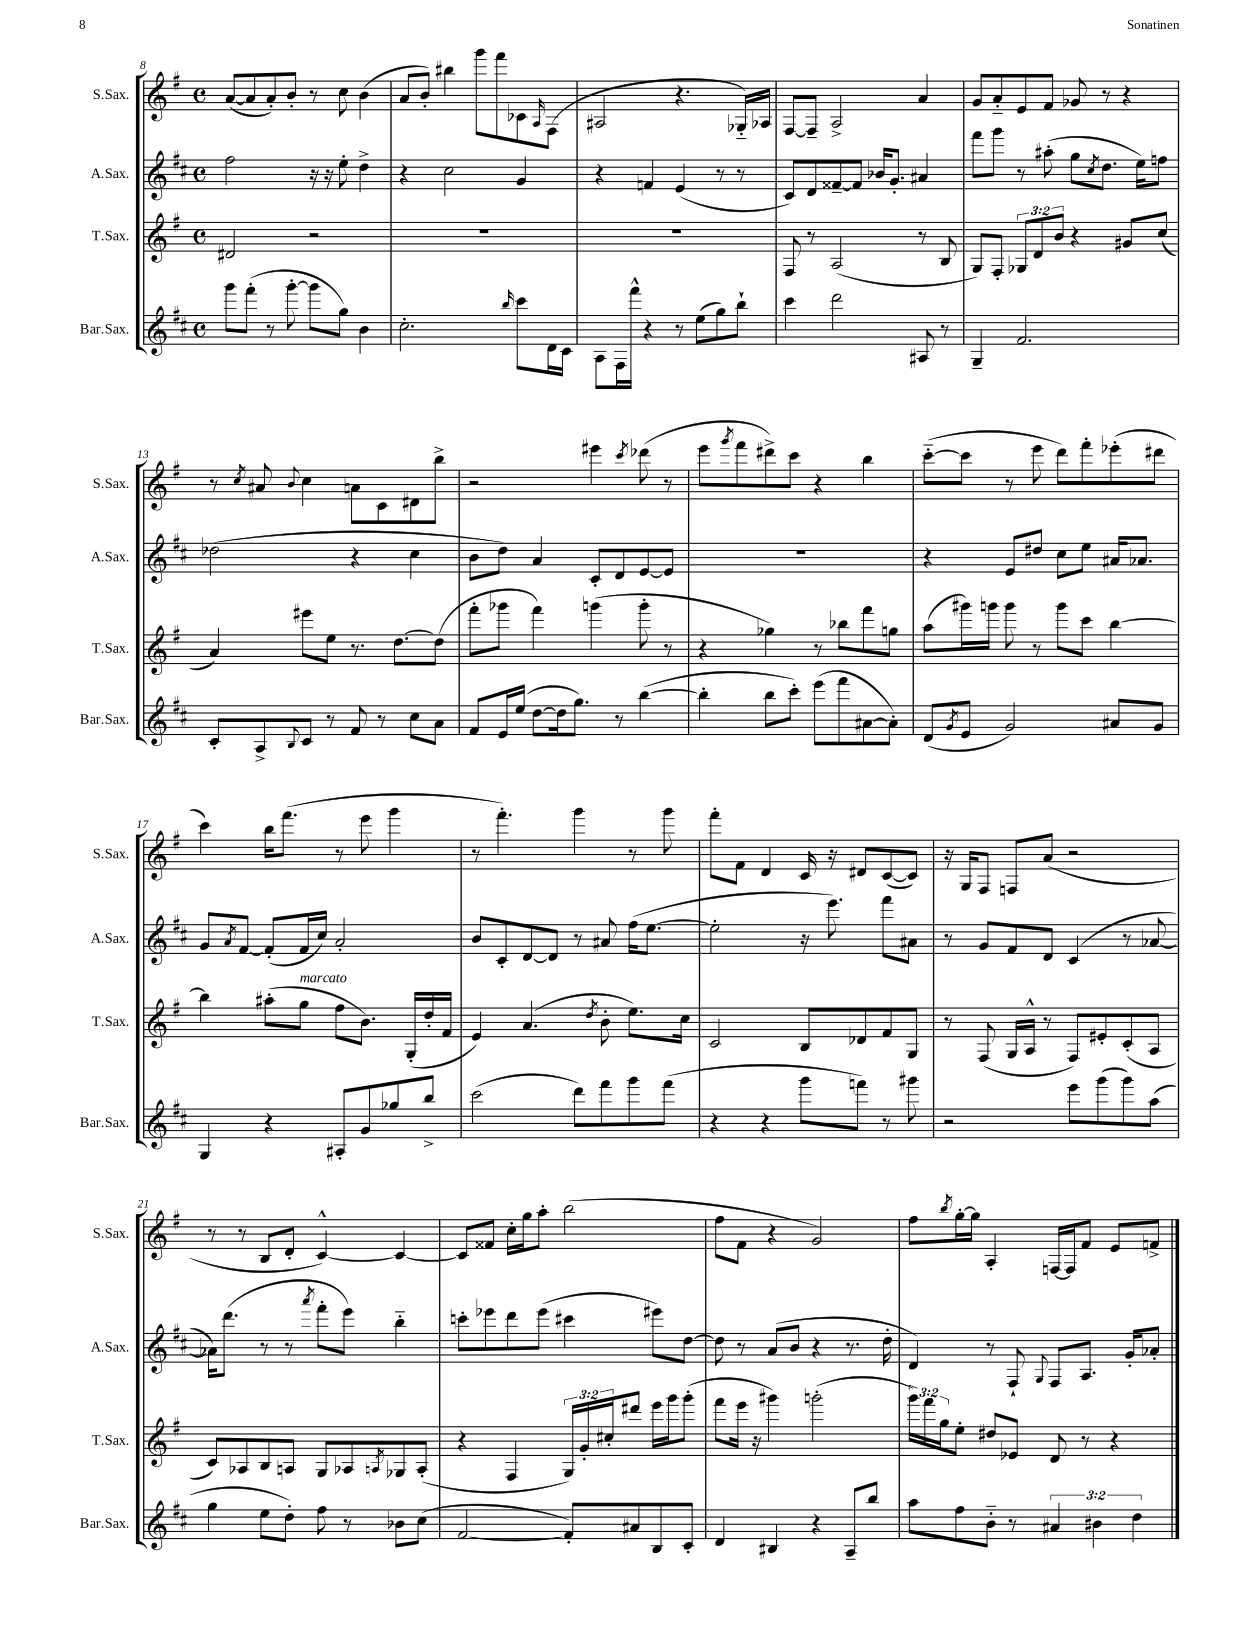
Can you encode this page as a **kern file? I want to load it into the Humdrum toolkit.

**kern	**kern	**kern	**kern
*part4	*part3	*part2	*part1
*staff4	*staff3	*staff2	*staff1
*I"Bar.Sax.	*I"T.Sax.	*I"A.Sax.	*I"S.Sax.
*I'Bar.Sax.	*I'T.Sax.	*I'A.Sax.	*I'S.Sax.
*clefG2	*clefG2	*clefG2	*clefG2
*k[f#c#]	*k[f#]	*k[f#c#]	*k[f#]
*M4/4	*M4/4	*M4/4	*M4/4
*met(c)	*met(c)	*met(c)	*met(c)
=8	=8	=8	=8
8ggg\L	2d#X/	2ff#\	([8a/L
(8fff#'\J	.	.	8a/]
8r	.	.	8a'/)
[8ggg'\	.	.	8b'/J
8ggg\L]	2r	16r	8r
.	.	16r	.
8gg\J)	.	8ee'\	8cc\
4b\	.	4dd^\	(4b\
=9	=9	=9	=9
2.cc#'\	1r	4r	8a/L
.	.	.	8b'/J)
.	.	2cc#\	4bb#X\
.	.	.	8ggg\L
.	.	.	8fff#\
16qqbb/	.	.	.
8ccc#\L	.	4g/	8c-X\
.	.	.	16qqA/
16d\L	.	.	(8F#\J
16c#\JJ	.	.	.
=10	=10	=10	=10
8A\L	1r	4r	2A#X/
16F#\L	.	.	.
16fff#^^\JJ	.	.	.
4r	.	4fn/	.
8r	.	(4e/	4.r
(8ee\L	.	.	.
8gg\)	.	8r	.
8bb`\J	.	8r	16G-X/LL)
.	.	.	16A-X/JJ
=11	=11	=11	=11
4ccc#\	8F#/	8c#/L)	[8F#/L
.	8r	8d/	8F#~/J]
2ddd\	(2A/	[8f##X~/	2A^/
.	.	8f##/J]	.
.	.	16b-X/KL	.
.	.	8.g'/J	.
8A#X/	8r	4a#X/	4a/
8r	8B/	.	.
=12	=12	=12	=12
4G~/	8G/L)	8fff#\L	8g/L
.	8F#'/J	8ggg\J	8a/
2.f#/	12G-X/L	8r	8e/
.	12d/	.	.
.	.	(8aa#X'\	8f#/J
.	12b/J	.	.
.	4r	8gg\L	8g-X/
.	.	8qcc#/	.
.	.	8.dd\J	8r
.	8g#X/L	.	4r
.	.	16ee\KL)	.
.	(8cc/J	8ffn\J	.
!!LO:LB:g=z
=13	=13	=13	=13
8c#'/L	4a/)	(2dd-X\	8r
.	.	.	8qcc/
8A^/	.	.	8a#X/
8qqB/	.	.	8qqb/
8c#/J	8eee#X\L	.	4cc\
8r	8ee\J	.	.
8f#/	8.r	4r	8an\L
8r	.	.	8c\
.	[8.dd\L	.	.
8cc#\L	.	4cc#\	8d#X\
8a\J	(8dd\J]	.	8bb^\J
=14	=14	=14	=14
8f#/L	8fff#'\L	8b\L	2r
16e/L	8ggg-X\J	8dd\J)	.
(16ee/JJ	.	.	.
[8dd\L	4fff#\)	4a/	.
16dd\k]	.	.	.
8.gg\J)	.	.	.
.	(4gggn\	8c#'/L	4eee#X\
8r	.	8d/	.
.	.	.	8qccc/
([4bb\	8ggg'\	[8e/	(8ddd-X\
.	8r	8e/J]	8r
=15	=15	=15	=15
4bb'\]	4r	1r	8eee\L
.	.	.	8qggg/
.	.	.	8fff#\
8bb\L	4gg-X\)	.	8ddd#X^\)
8ccc#'\J)	.	.	8ccc\J
(8eee\L	8r	.	4r
8fff#\	8bb-X\L	.	.
[8a#X\	8fff#\	.	4bb\
8a#'\J])	8ggn\J	.	.
=16	=16	=16	=16
(8d/L	(8aa\L	4r	([8ccc\L
8qg/	.	.	.
8e/J	16ggg#X\L)	.	8ccc\J]
.	16gggn\JJ	.	.
2g/)	8ggg\	8e/L	8r
.	8r	8dd#X/J	8eee\
.	8ggg\L	8cc#\L	8ddd\L)
.	8ccc\J	8ee\J	8fff#'\
8a#X/L	[4bb\	16a#X/KL	(8eee-X'\
.	.	8.a-X/J	.
8g/J	.	.	8ddd#X\J
!!LO:LB:g=z
=17	=17	=17	=17
4G/	4bb\]	8g/L	4ccc\)
.	.	8qa/	.
.	.	[8f#/J	.
4r	(8aa#X'\L	(8f#'/L]	16bb\KL
.	.	.	(8.fff#\J
!	!LO:TX:a:i:t=marcato	!	!
.	8gg\J	16f#/L	.
.	.	16cc#/JJ)	.
8A#X'/L	8ff#\L	2a'/	8r
8g/	8.b\J)	.	8eee\
8gg-X/	.	.	4ggg\
.	(16G'/LL	.	.
8bb^/J	16dd'/	.	.
.	16f#/JJ	.	.
=18	=18	=18	=18
(2ccc#\	4e/)	8b/L	8r
.	.	8c#'/	4.fff#'\)
.	(4.a/	[8d/	.
.	.	8d/J]	.
8ddd\L)	.	8r	4ggg\
.	8qdd/	.	.
8fff#\	8b'\	8a#X/	.
8ggg\	8.ee\L)	(16ff#\KL	8r
.	.	[8.ee\J	.
(8fff#\J	.	.	8ggg\
.	16cc\Jk	.	.
=19	=19	=19	=19
4r	2c/	2ee'\]	8fff#'\L
.	.	.	8f#\J
4r	.	.	4d/
8ggg\L	8B/L	16r	16c/
.	.	8.eee\)	16r
8fffn\J)	8d-X/	.	8d#X/L
8r	8f#/	8fff#\L	([8c/
8ggg#X\	8G/J	8a#X\J	8c/J])
=20	=20	=20	=20
2r	8r	8r	16r
.	.	.	16G/KL
.	(8F#/	8g/L	8F#/J
.	16G/LL	8f#/	8Fn/L
.	16A^^/JJ	.	.
.	8r	8d/J	(8a/J
8eee\L	8F#/L)	(4c#/	2r
(8ggg\	8e#X'/	.	.
8ggg\)	(8c'/	8r	.
(8aa\J	8A/J	[8a-X/	.
!!LO:LB:g=z
=21	=21	=21	=21
4gg\	8c/L)	16a-X\KL])	8r
.	.	(8.ddd\J	.
.	8A-X/	.	8r
8ee\L	8B/	8r	8B/L
8dd'\J)	8An/J	8r	8d'/J
.	.	8qaaa/	.
8ff#\	8G/L	8fff#'\L	[4c^^/)
8r	8A-X/	8eee\J)	.
.	8qAn/	.	.
8b-X\L	8G-X/	4bb\	4c/_
(8cc#\J	(8A'/J	.	.
=22	=22	=22	=22
[2f#/	4r	8cccn'\L	8c/L]
.	.	8eee-X\	8f##X/J
.	4F#/	8ddd\	16cc'\LL
.	.	.	16gg\J
.	.	(8eee-\J	8aa'\J
8f#'/L])	24G/LL)	4ccc#X\	(2bb\
.	24g'/	.	.
.	24cc#X'/J	.	.
8a#X/	8ddd#X/J	.	.
8B/	16eee\LL	8eee#X\L)	.
.	16ggg\J	.	.
8c#'/J	(8ggg'\J	[8dd\J	.
=23	=23	=23	=23
4d/	8fff#\L	8dd\]	8ff#\L
.	16eee\Jk	8r	8f#\J
.	16r	.	.
4B#X/	4ggg#X\)	(8a/L	4r
.	.	8b/J	.
4r	(2gggn'\	4r	2g/)
8A~/L	.	8.r	.
8bb/J	.	.	.
.	.	16dd'\	.
=24	=24	=24	=24
8aa\L	24ggg\LL)	4d/)	8ff#\L
.	24fff#\	.	.
.	24gg\J	.	.
.	.	.	8qbb/
8ff#\	8ee'\J	.	[16gg'\L
.	.	.	16gg\JJ]
8b\J	8dd#X/L	8r	4A'/
8r	8e-X/J	8F#`/	.
.	.	8qqG/	.
6a#X/	8d/	8F#/L	[16Fn/LL
.	.	.	16F/J]
.	8r	8.A/J	8f#/J
6b#X\	.	.	.
.	4r	.	8e/L
.	.	16g'/KL	.
6dd\	.	.	.
.	.	8a-X'/J	8fn^/J
==	==	==	==
*-	*-	*-	*-
